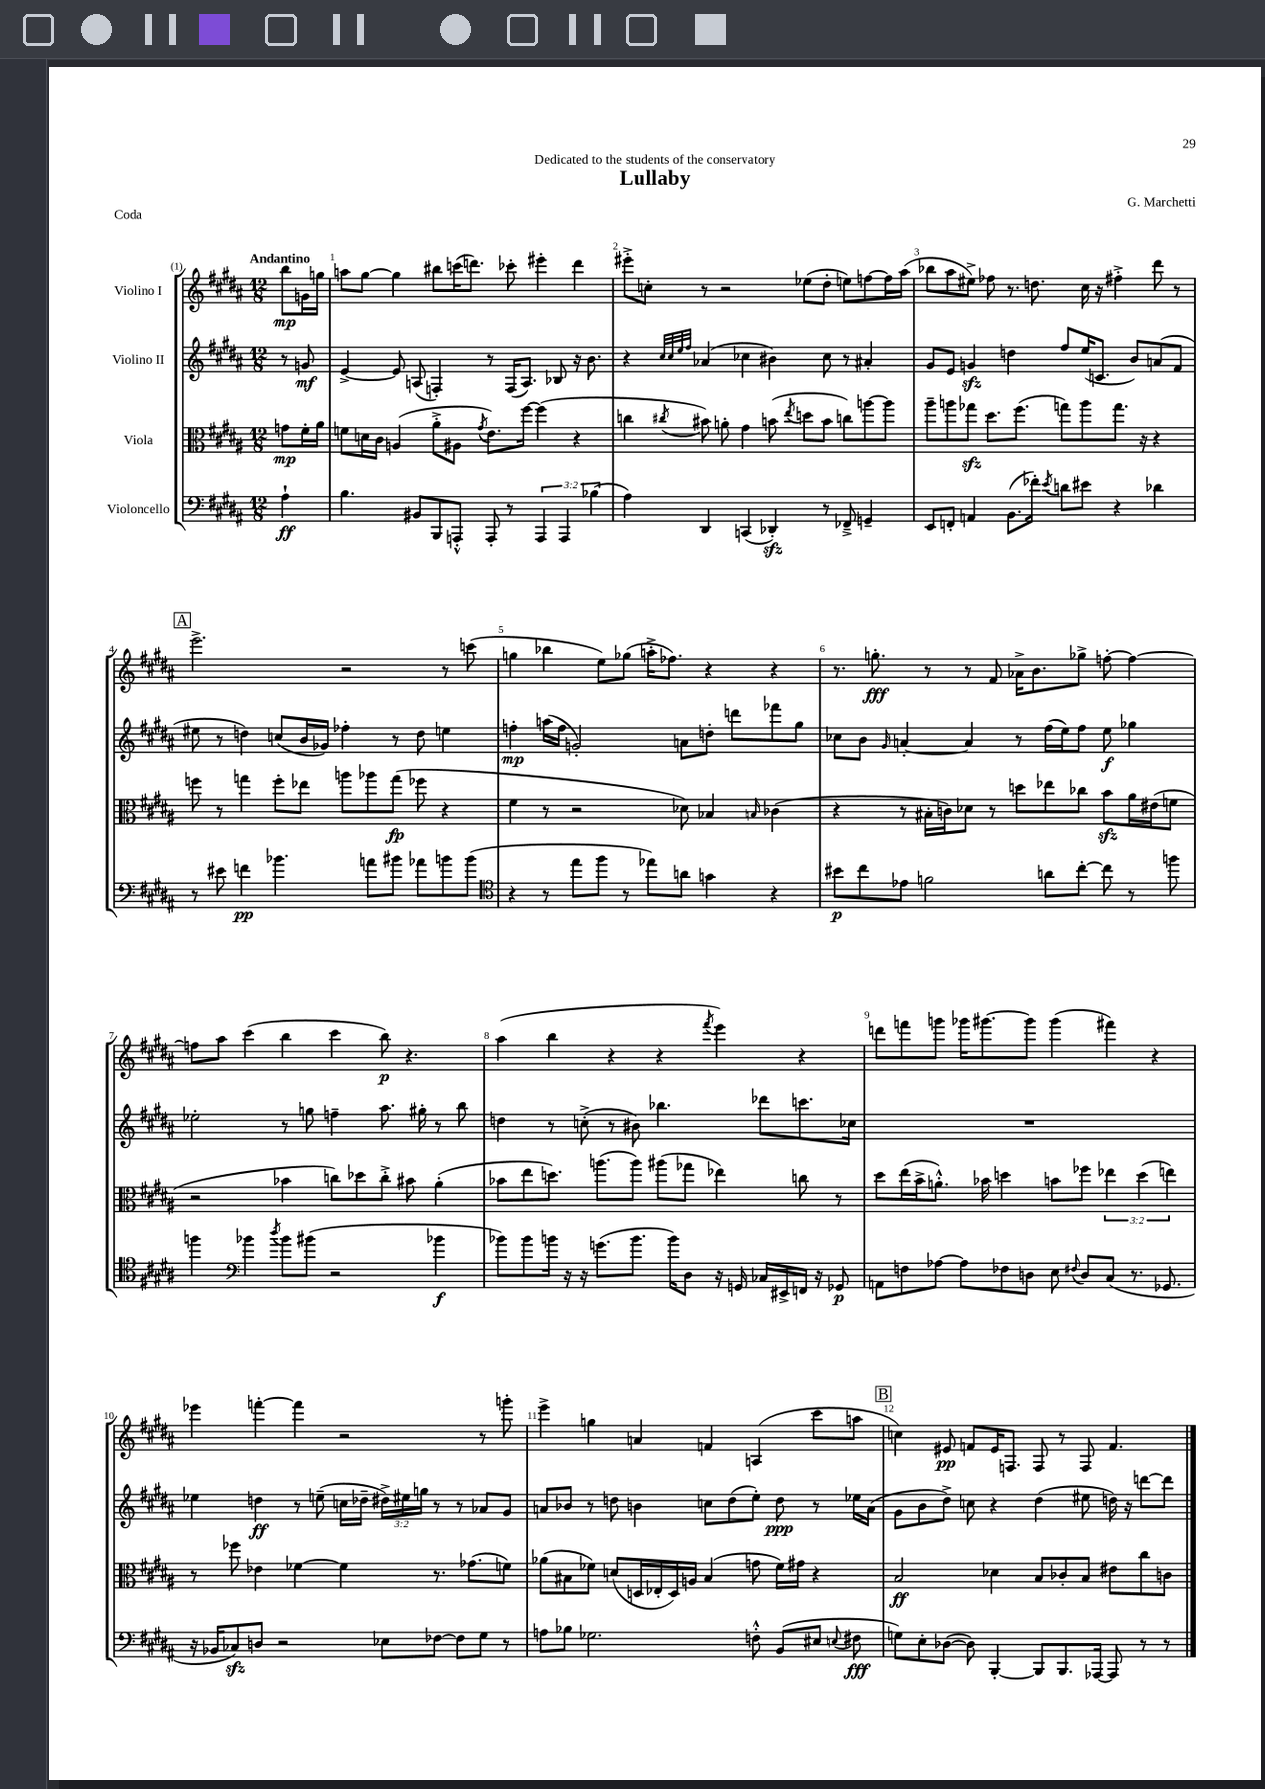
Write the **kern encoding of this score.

**kern	**dynam	**kern	**dynam	**kern	**dynam	**kern	**dynam
*part4	*part4	*part3	*part3	*part2	*part2	*part1	*part1
*staff4	*staff4	*staff3	*staff3	*staff2	*staff2	*staff1	*staff1
*I"Violoncello	*	*I"Viola	*	*I"Violino II	*	*I"Violino I	*
*clefF4	*	*clefC3	*	*clefG2	*	*clefG2	*
*k[f#c#g#d#a#]	*	*k[f#c#g#d#a#]	*	*k[f#c#g#d#a#]	*	*k[f#c#g#d#a#]	*
*M12/8	*	*M12/8	*	*M12/8	*	*M12/8	*
=	=	=	=	=	=	=	=
!	!	!	!	!	!	!LO:TX:a:B:t=Andantino	!
4A#`\	ff	8gn\L	mp	8r	.	8bb\L	mp
.	.	16f#'\L	.	8gn/	mf	16gn\L	.
.	.	16a#\JJ	.	.	.	16ggn\JJ	.
=1	=1	=1	=1	=1	=1	=1	=1
4.B\	.	8fn\L	.	[4e^/	.	8aan\L	.
.	.	16dn\L	.	.	.	[8gg#\J	.
.	.	16c#\JJ	.	.	.	.	.
.	.	(4An/	.	8e/]	.	4gg#\]	.
8BB#X/L	.	.	.	(8An/	.	.	.
8BBB/	.	8a#'^\L	.	4Fn'/)	.	8bb#X\L	.
8AAAn'^^/J	.	8A#X\J	.	.	.	(16cccn\K	.
.	.	.	.	.	.	8.dddn\J)	.
.	.	8qg#/	.	.	.	.	.
8AAA'/	.	8.e\L)	.	8r	.	.	.
8r	.	.	.	(16F/KL	.	8ccc-X'\	.
.	.	[16ff#\Jk	.	8.A/J)	.	.	.
6AAA/	.	(4ff#\]	.	.	.	4eee#X'\	.
.	.	.	.	8B-X/	.	.	.
6AAA/	.	.	.	.	.	.	.
.	.	4r	.	16r	.	4ddd\	.
.	.	.	.	8.b\	.	.	.
(6B-X\	.	.	.	.	.	.	.
=2	=2	=2	=2	=2	=2	=2	=2
4A#\)	.	4ccn\	.	4r	.	8eee#X'^\L	.
.	.	.	.	.	.	8ccn'\J	.
.	.	.	.	32qqcc#/LLL	.	.	.
.	.	.	.	32qqcc#/	.	.	.
.	.	.	.	32qqee/	.	.	.
.	.	8qcc#X/	.	32qqff#/JJJ	.	.	.
4DD#/	.	8b#X\)	.	(4a-X/	.	8r	.
.	.	8an'\	.	.	.	2r	.
(4CCn/	.	4g#\	.	4cc-X\	.	.	.
4DD-Xzz'/)	.	(8bn\	.	4b#X\)	.	.	.
.	.	8qee/	.	.	.	.	.
.	.	8ddn\L	.	.	.	(8ee-X\L	.
8r	.	8b\J	.	8cc-\	.	8dd#'\J	.
8FF-X~^/	.	8ccn\L)	.	8r	.	8een\L)	.
4GGn~/	.	[8aan\	.	4a#X'/	.	[8ffn\	.
.	.	8aa\J]	.	.	.	16ff\L]	.
.	.	.	.	.	.	(16aa#\JJ	.
=3	=3	=3	=3	=3	=3	=3	=3
8EE/L	.	8aa#~\L	.	8g#/L	.	8bb-X\L	.
8FFn'/J	.	8aan\	.	8e/J	.	8aa#\	.
4AAn/	.	8gg-Xzz\J	.	4gnzz/	.	8ee#X^\J)	.
.	.	8.dd#\L	.	.	.	8ff-X\	.
(8.BB\L	.	.	.	4ddn\	.	8.r	.
.	.	(8.ff#\J	.	.	.	.	.
16f-X'\Jk)	.	.	.	.	.	8.ddn\	.
8qe/	.	.	.	.	.	.	.
8dn\L	.	8ggn\L)	.	8ff#/L	.	.	.
8e#X\J	.	8aa\	.	(16ee/K	.	16cc#\	.
.	.	.	.	8.cn/J	.	16r	.
4r	.	8.gg\J	.	.	.	4ff#X'^\	.
.	.	.	.	8b/L)	.	.	.
.	.	16r	.	.	.	.	.
4d-X\	.	4r	.	(8an/	.	8ddd#\	.
.	.	.	.	8f#/J	.	8r	.
!!LO:LB:g=z
!!LO:REH:place=s1:t=A
=4	=4	=4	=4	=4	=4	=4	=4
8r	.	8ffn\	.	8ee#X\	.	2.eee^\	.
8e#X\	.	8r	.	8r	.	.	.
4fn\	pp	4ggn\	.	4ddn\)	.	.	.
4.b-X\	.	8ff'\L	.	(8ccn/L	.	.	.
.	.	8ee-X\J	.	16b/L	.	.	.
.	.	.	.	16g-X/JJ)	.	.	.
.	.	8aan\L	.	4ff-X'\	.	2r	.
8an\L	.	8aa-X\	.	.	.	.	.
8b#X\J	.	(8gg\J	fp	8r	.	.	.
8a-X\L	.	8ff-X\	.	8dd\	.	.	.
8bn\	.	4r	.	4een\	.	8r	.
(8b\J	.	.	.	.	.	(8cccn\	.
=5	=5	=5	=5	=5	=5	=5	=5
*clefC4	*	*	*	*	*	*	*
4r	.	4f#\	.	4ffn'\	mp	4ggn\	.
8r	.	8r	.	(16aan\LL	.	4bb-X\	.
.	.	.	.	16ff\JJ	.	.	.
8ee\L	.	2r	.	2gn'/)	.	.	.
8ff#\J	.	.	.	.	.	8ee\L)	.
8r	.	.	.	.	.	(8gg-X\J	.
8ee-X\L)	.	.	.	.	.	16aan'^\KL	.
.	.	.	.	.	.	8.ff-X\J)	.
8an\J	.	8d-X\)	.	8an\L	.	.	.
4gn\	.	4B-X/	.	8ddn'\J	.	4r	.
.	.	.	.	8dddn\L	.	.	.
.	.	16qqBn/	.	.	.	.	.
4r	.	(4c-X\	.	8fff-X\	.	4r	.
.	.	.	.	8gg#\J	.	.	.
=6	=6	=6	=6	=6	=6	=6	=6
8b#X\L	p	4r	.	8cc-X\L	.	8.r	.
8cc#\	.	.	.	8b\J	.	.	.
.	.	.	.	.	.	8.ggn'\	fff
.	.	.	.	16qqg#/	.	.	.
8e-X\J	.	8r	.	[4an'/	.	.	.
2fn\	.	16B#X'\LL	.	.	.	8r	.
.	.	16cn\J)	.	.	.	.	.
.	.	8d-X\J	.	4a/]	.	8r	.
.	.	8r	.	.	.	8f#/	.
.	.	8ddn\L	.	8r	.	16a-X^\KL	.
.	.	.	.	.	.	8.b\	.
8an\L	.	8ee-X\	.	(16ff#\LL	.	.	.
.	.	.	.	16ee\J)	.	.	.
[8cc#'\J	.	8cc-X\J	.	8ff#\J	.	8gg-X^\J	.
8cc#\]	.	8bzz\L	.	8ee\	f	[8ffn'\	.
8r	.	16a#\L	.	4gg-X\	.	4ff\_	.
.	.	(16e#X\J	.	.	.	.	.
8ffn\	.	8fn\J	.	.	.	.	.
!!LO:LB:g=z
=7	=7	=7	=7	=7	=7	=7	=7
4ffn\	.	2r	.	2ee-X'\	.	8ffn\L]	.
.	.	.	.	.	.	8aa#\J	.
*clefF4	*	*	*	*	*	*	*
4b-X\	.	.	.	.	.	(4ccc#\	.
8qdd#/	.	.	.	.	.	.	.
8b-\L	.	4b-X\	.	8r	.	4bb\	.
(8b#X\J	.	.	.	8ggn\	.	.	.
2r	.	8ccn\L)	.	4ffn~\	.	4ccc#\	.
.	.	8dd-X\	.	.	.	.	.
.	.	8cc'^\J	.	8.aa#\	.	8bb\)	p
.	.	8b#X\	.	.	.	4.r	.
.	.	.	.	16gg#X'\	.	.	.
4b-X\	f	(4a#'\	.	8r	.	.	.
.	.	.	.	8bb\	.	.	.
=8	=8	=8	=8	=8	=8	=8	=8
8b-X\L)	.	8b-X\L	.	4ddn\	.	(4aa#\	.
8b-\	.	8ee\	.	.	.	.	.
16bn\Jk	.	8.ddn\J)	.	8r	.	4bb\	.
16r	.	.	.	.	.	.	.
16r	.	.	.	(8ccn'^\	.	.	.
(8.gn\L	.	(8.aan\L	.	.	.	.	.
.	.	.	.	8r	.	4r	.
8.b\J	.	8aa\J)	.	8b#X\)	.	.	.
.	.	(8aa#X\L	.	4.bb-X\	.	4r	.
16b\KL)	.	.	.	.	.	.	.
8D#\J	.	8gg-X\J	.	.	.	.	.
.	.	.	.	.	.	8qfff#/	.
16r	.	4ee-X\)	.	.	.	4eee\)	.
16GGn/	.	.	.	.	.	.	.
16C-X/LL	.	.	.	8ddd-X\L	.	.	.
16EE#X^/	.	.	.	.	.	.	.
16FFn/JJ	.	8ccn\	.	8.cccn\	.	4r	.
16r	.	.	.	.	.	.	.
8GG-X/	p	8r	.	.	.	.	.
.	.	.	.	16cc-X\Jk	.	.	.
=9	=9	=9	=9	=9	=9	=9	=9
8AAn\L	.	8dd#\L	.	1.r	.	8dddn\L	.
8Fn\	.	(16ee\L	.	.	.	8fffn\	.
.	.	16b^\J	.	.	.	.	.
[8A-X\J	.	8.an'^^\J)	.	.	.	8gggn\J	.
8A-\L]	.	.	.	.	.	16ggg-X\KL	.
.	.	16b-X\	.	.	.	[8.ggg#X\	.
8F-X\	.	4ddn\	.	.	.	.	.
8Dn\J	.	.	.	.	.	8ggg#\J]	.
8E\	.	8bn\L	.	.	.	(4ggg#\	.
8qqF#X/	.	.	.	.	.	.	.
8D/L	.	8ff-X\J	.	.	.	.	.
(8C#/J	.	6ee-X\	.	.	.	4fff#X\)	.
8.r	.	.	.	.	.	.	.
.	.	(6dd\	.	.	.	.	.
.	.	.	.	.	.	4r	.
8.GG-X/	.	.	.	.	.	.	.
.	.	6een\)	.	.	.	.	.
!!LO:LB:g=z
=10	=10	=10	=10	=10	=10	=10	=10
16r	.	8r	.	4ee-X\	.	4eee-X\	.
16BB-X/KL	.	.	.	.	.	.	.
8C-Xzz/)	.	8ff-X\	.	.	.	.	.
8Dn/J	.	4e-X\	.	4ddn\	ff	[4fffn'\	.
2r	.	.	.	.	.	.	.
.	.	[4f-X\	.	8r	.	4fff\]	.
.	.	.	.	(8een~\	.	.	.
.	.	4f-\]	.	16ccn\LL	.	2r	.
.	.	.	.	16dd-X~\JJ	.	.	.
8E-X\L	.	.	.	24dd#X^\LL)	.	.	.
.	.	.	.	24ee#X\	.	.	.
.	.	.	.	24ggn\JJ	.	.	.
[8F-X\J	.	8.r	.	8r	.	.	.
8F-\L]	.	.	.	8r	.	.	.
.	.	(8.g-X\L	.	.	.	.	.
8G#\J	.	.	.	8a-X/L	.	8r	.
8r	.	8fn\J)	.	8g#/J	.	8gggn'\	.
=11	=11	=11	=11	=11	=11	=11	=11
8An\L	.	(8a-X\L	.	8an/L	.	4eee^\	.
8B-X\J	.	8B#X\	.	8b-X/J	.	.	.
2.G-X\	.	8f-X\J)	.	8r	.	4ggn\	.
.	.	(8dn/L	.	8ddn\	.	.	.
.	.	16Dn/L	.	4bn\	.	4an/	.
.	.	16E-X'/	.	.	.	.	.
.	.	16D/)	.	.	.	.	.
.	.	16An/JJ	.	.	.	.	.
.	.	(4B#/	.	8ccn\L	.	4fn/	.
.	.	.	.	(8dd\	.	.	.
8Fn'^^\	.	8gn\	.	8ee'\J)	.	(4An/	.
(8BB/L	.	16f-\LL)	.	8dd\	ppp	.	.
.	.	16g#X\JJ	.	.	.	.	.
8E#X/J	.	4r	.	8r	.	8ccc#\L	.
8qqEn/	.	.	.	.	.	.	.
8F#X\	fff	.	.	16ee-X\LL	.	8aan\J	.
.	.	.	.	(16a\JJ	.	.	.
!!LO:REH:place=s1:t=B
=12	=12	=12	=12	=12	=12	=12	=12
8Gn\L)	.	2B/	ff	8g#\L	.	4ccn\)	.
8E'\	.	.	.	8b\	.	.	.
([8D-X\J	.	.	.	8dd#^\J)	.	8e#X/	pp
8D-\])	.	.	.	8ccn\	.	8fn/L	.
[4BBB'/	.	4d-X\	.	4r	.	16e#/K	.
.	.	.	.	.	.	8.Fn/J	.
8BBB/L]	.	8B/L	.	(4dd#\	.	8F/	.
8.BBB/	.	8c-X'/	.	.	.	8r	.
.	.	8B/J	.	8ee#X\	.	8F/	.
[16AAA-X/Jk	.	.	.	.	.	.	.
8AAA-/]	.	8e#X\L	.	16ddn\)	.	4.f/	.
.	.	.	.	16r	.	.	.
8r	.	8cc#\	.	[8dddn\L	.	.	.
8r	.	8cn\J	.	8ddd\J]	.	.	.
==	==	==	==	==	==	==	==
*-	*-	*-	*-	*-	*-	*-	*-
